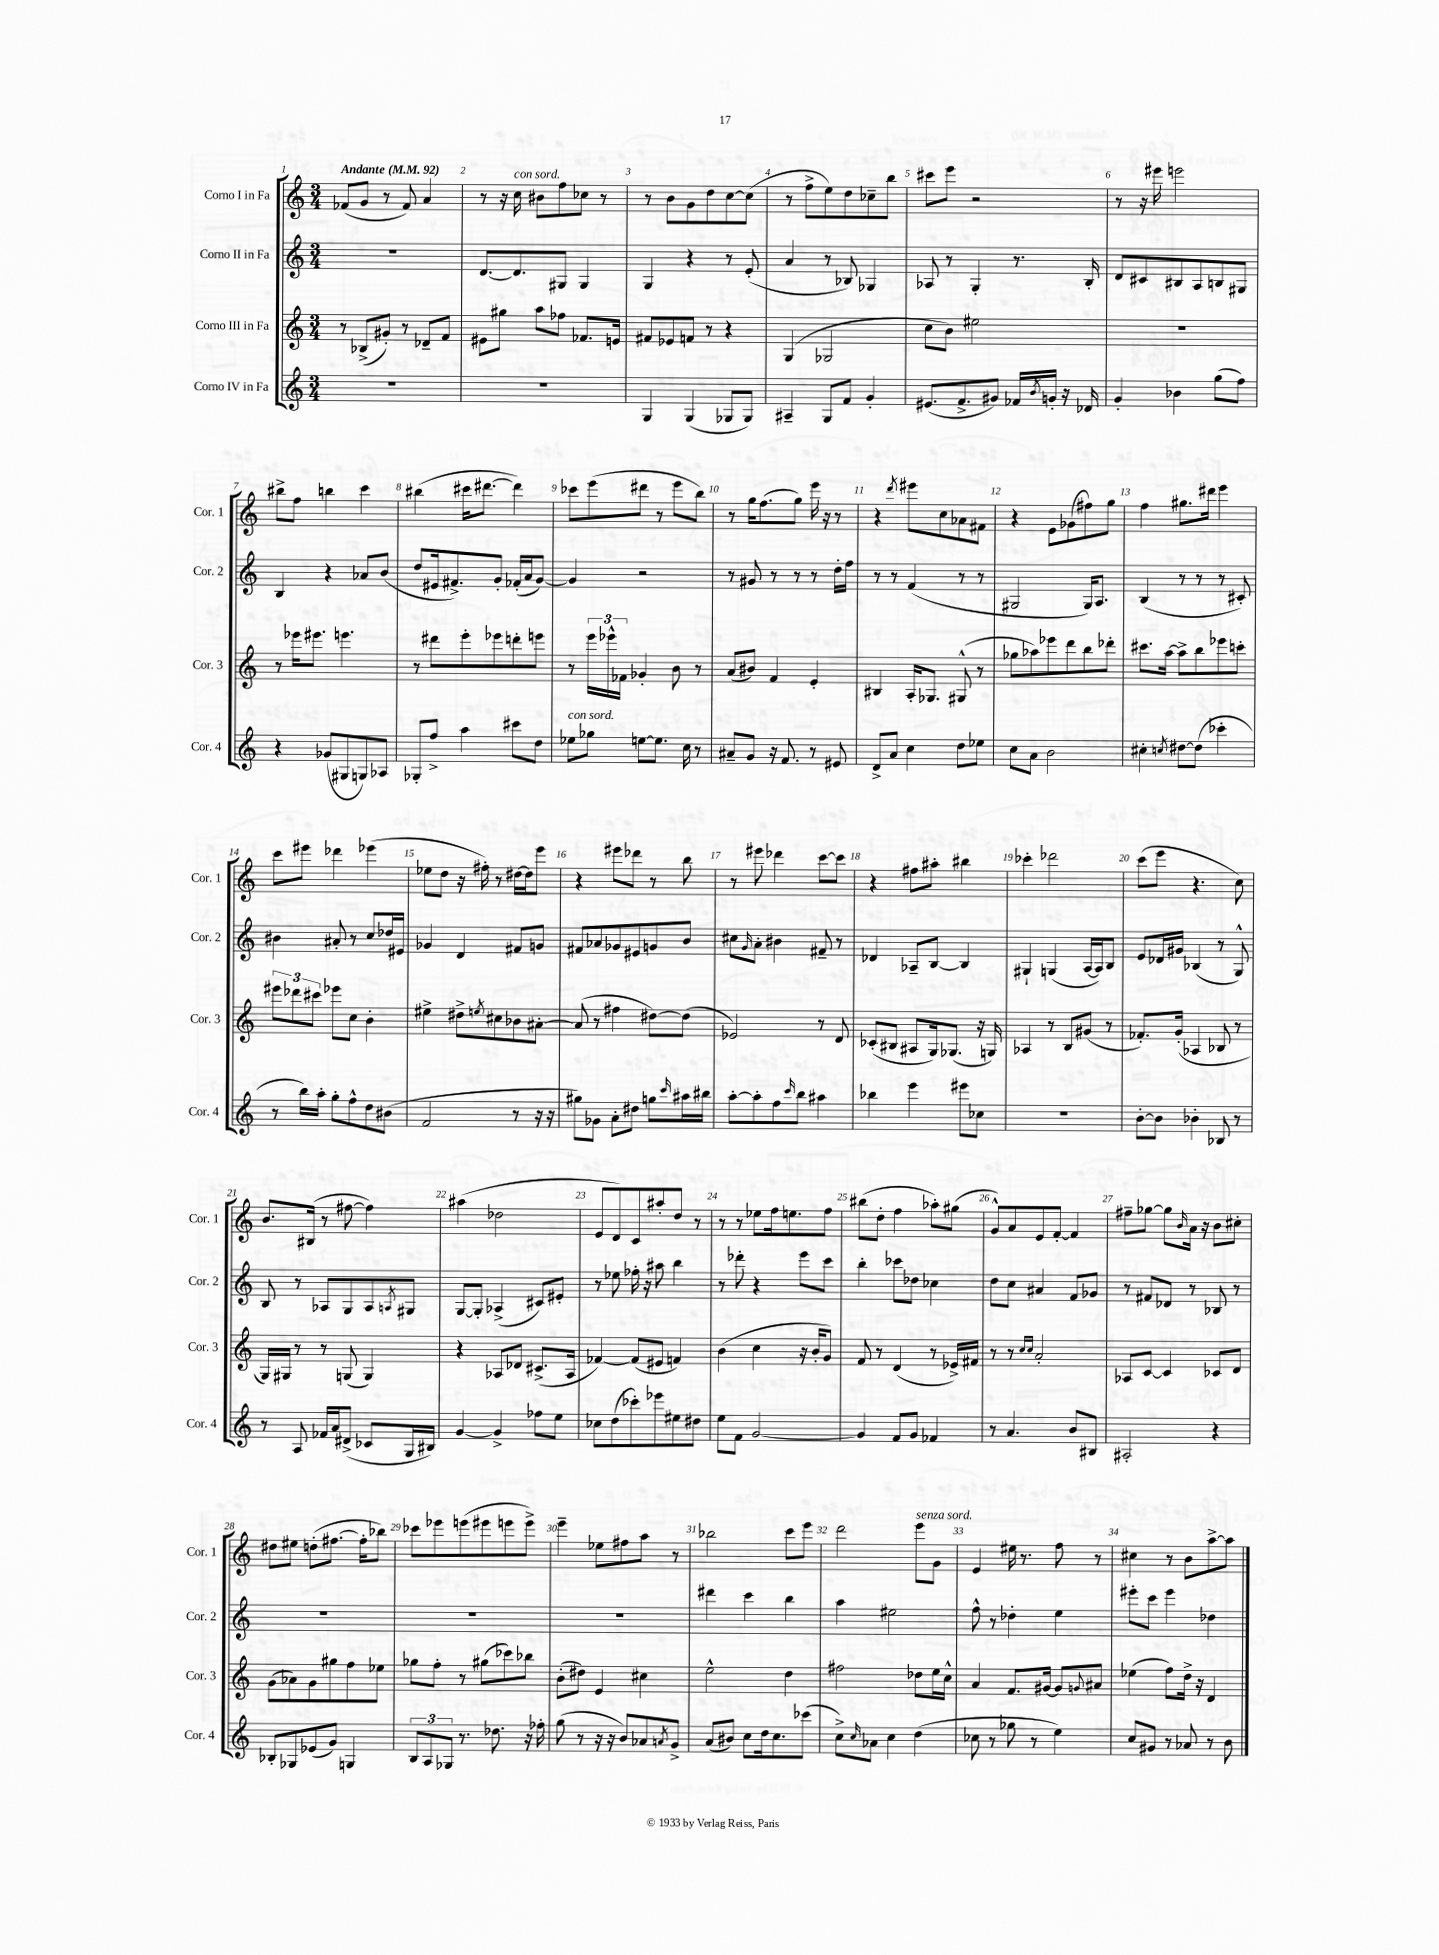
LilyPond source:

<<
\new StaffGroup <<
\new Staff = "s0" \with { instrumentName = "Corno I in Fa" shortInstrumentName = "Cor. 1" } {
    \clef treble \key c \major \numericTimeSignature \time 3/4 \tempo "Andante" 4 = 92
    fes'8( g'8 r8 fes'8) a'4 |
    r8 r16 c''16^\markup { \italic "con sord." } bis'8 f''8 ces''8 r8 |
    r8 b'8 g'8 d''8 c''8~ c''8( |
    r8 f''8-> e''8) d''8 ces''8-- b''8 |
    cis'''8 e'''8 r2 |
    r8 r16 eis'''16 e'''2 |
    bis''8-> f''8 b''4 c'''4 |
    bis''4( cis'''16 dis'''8.~ dis'''4) |
    ces'''8 e'''8( dis'''8 r8 e'''8 b''8) |
    r8 g''16 f''8.( g''8) e'''16 r16 r8 |
    r4 \acciaccatura { d'''8 } eis'''8 c''8 aes'8 fis'8 |
    r4 e'8 ges'8( fis''8) g''8 |
    f''4 gis''8. dis'''16 e'''4 |
    c'''8 eis'''8 des'''4 ees'''4( |
    ees''8 d''8 r16 fis''16-.) r8 dis''16~ dis''16 e'''8 |
    r4 eis'''8 des'''8 r8 b''8 |
    r8 eis'''8 des'''4 c'''8~ c'''8 |
    r4 fis''8 ais''8-. bis''4 |
    ces'''4-. des'''2 |
    c'''8( e'''8 r4. c''8) |
    b'8. bis16( r8 fis''8~ fis''4) |
    ais''4( des''2 |
    e'8 d'8) c'8 ais''8-. d''8 r8 |
    r8 r8 ees''8 f''16 e''8. f''8 |
    bis''8( d''8-. f''4 aes''8-.) gis''8( |
    g'8-^) a'8 e'8 f'8~-. f'4 |
    fis''8-- ges''8~ ges''8 \grace { b'16 } a'16 r16 b'8 cis''8-. |
    dis''8 eis''8 d''8-.( fis''8.~ fis''16-. bes''8) |
    ces'''8 ees'''8 e'''8( eis'''8 e'''8 e'''8->) |
    e'''4-- ees''8 fis''8 a''8 r8 |
    bes''2 c'''8 e'''8 |
    d'''2 e'''8^\markup { \italic "senza sord." } g'8 |
    e'4 eis''16 r8. f''8 r8 |
    cis''4 r8 b'8 a''8~-> a''8 \bar "|." |
}
\new Staff = "s1" \with { instrumentName = "Corno II in Fa" shortInstrumentName = "Cor. 2" } {
    \clef treble \key c \major \numericTimeSignature \time 3/4
    R2. |
    d'8.~ d'8. gis8 gis4 |
    g4 r4 r8 e'8-.( |
    a'4 r8 bes8) ges4 |
    aes8 r8 g4-. r8. b16-. |
    d'8 cis'8 bis8 a8 b8 gis8 |
    b4 r4 aes'8 b'8( |
    d''8 eis'16 fis'8.->) g'8-. fes'16-.( a'16 g'8~) |
    g'4 r2 |
    r8 gis'8 r8 r8 r8 d''16-. f''16 |
    r8 r8 f'4( r8 r8 |
    gis2 gis16) a8. |
    b4( r8 r8 r8 cis'8-.) |
    bis'4 ais'8-. r8 c''8 des''16 eis'16 |
    ges'4 d'4 fis'8 g'8 |
    fis'8 aes'8 ges'8 eis'8 g'8 b'8 |
    cis''8 \grace { g'16 } a'8-. bis'4 fis'8-- r8 |
    des'4 aes8-- b8~ b4 |
    gis4-! g4( a16~ a16) b8 |
    e'8 des'16 gis'16 bes4( r8 g8-^) |
    b8 r8 aes8 g8 aes8 \acciaccatura { a8 } gis8 |
    g8~ g8-. aes4->( cis'8) eis'8-. |
    r8 ees''8 fes''16-. r16 ais''8 b''4 |
    r8 des'''8-. r4 e'''8 c'''8 |
    b''4-. ces'''8 des''8 ces''4 |
    d''8 c''8 ais'4 f'8 ges'8 |
    r8 fis'8 des'8 r8 bes8 r8 |
    R2. |
    R2. |
    R2. |
    dis'''4 c'''4 b''4 |
    a''4 eis''2 |
    f''8-^ r8 des''4-. e''4 |
    eis'''8-. c'''8 eis'''4 des''4 \bar "|." |
}
\new Staff = "s2" \with { instrumentName = "Corno III in Fa" shortInstrumentName = "Cor. 3" } {
    \clef treble \key c \major \numericTimeSignature \time 3/4
    r8 bes8->( gis'8-.) r8 des'8-- f'8 |
    eis'8 gis''8 a''8 fes''8 fes'8. e'16 |
    fis'8 ees'8 f'8 r8 r4 |
    g4( ges2 |
    c''8 b'8) eis''2 |
    R2. |
    r8 ees'''16 eis'''8. e'''4. |
    r8 dis'''8 e'''8-. ees'''8 d'''8-. e'''8 |
    r8 \tuplet 3/2 { e'''16 ees'''16-^ fes'16 } ges'4-. b'8 r8 |
    a'8( bis'8) f'4 e'4-. |
    bis4 a16-. ges8. gis8-^( r8 |
    ges''8 aes''8) ees'''8 d'''8 b''8 des'''8-. |
    cis'''8. a''16~ a''8-> b''8 ees'''8 c'''8-. |
    \tuplet 3/2 { eis'''8 des'''8 cis'''8 } ees'''8 c''8 b'4-. |
    eis''4-> dis''8-> \acciaccatura { e''8 } cis''8 bes'8 ais'8~-. |
    ais'8( r8 fis''4 dis''8~) dis''8( |
    ees'2) r8 d'8 |
    ces'8-.( bis8 ais8 g16) ges8.( r16 g16) |
    aes4 r8 b8 gis'8( r8 |
    fes'8.-.) g'16-.( aes4 bes8 r8 |
    g16) gis16 r8 r8 g8( g4) |
    r4 aes8 des'8 cis'8.->( aes16 |
    fes'4~) fes'8( eis'8 f'4) |
    b'4( c''4 r16 b'16-. g'8) |
    f'8 r8 d'4( r8 ees'16->) fis'16 |
    r8 r8 \grace { c''16 c''16 } a'2-. |
    aes8 c'8~ c'4 ces'8 d'8 |
    g'8( aes'8) g'8 gis''8 f''8 ees''8 |
    ges''8 f''8-. r8 gis''8( ces'''8) bes''8 |
    b'8-.( dis''8) e'4 cis''4 |
    e''2-^ d''4 |
    fis''2 des''8 e''16 c''16-^ |
    a'4 f'8. gis'16~ gis'8 \appoggiatura { g'8 } ais'8 |
    ees''4( f''8) d''16-> r16 d'4 \bar "|." |
}
\new Staff = "s3" \with { instrumentName = "Corno IV in Fa" shortInstrumentName = "Cor. 4" } {
    \clef treble \key c \major \numericTimeSignature \time 3/4
    R2. |
    R2. |
    g4 g4( ges8 ges8) |
    ais4-- g8 f'8 g'4-. |
    eis'8.( f'8.-> gis'8) fes'16 \acciaccatura { b'8 } g'16-. r16 des'16 |
    g'4-. bes'4 g''8( f''8) |
    r4 ges'8( gis8 g8) aes8 |
    ges8-. f''8-> a''4 cis'''8 d''8 |
    ees''8^\markup { \italic "con sord." } ges''8 e''8~ e''8. c''16 r8 |
    ais'8-- g'8 r16 f'8. r8 eis'8 |
    d'8-> a'8 c''4 d''8 ees''8 |
    c''8 a'8 b'2 |
    cis''4-. \acciaccatura { c''8 } dis''8~ dis''8( ces'''4-. |
    r8 b''16) a''16-. g''8-. f''8-^ d''8 bis'8( |
    f'2 r8 r16 r16 |
    gis''8) ges'8 a'8-. dis''8 g''8 \grace { c'''16 } ais''16 bis''16 |
    a''8~-. a''8-. f''8 \grace { c'''16 } b''8 ais''4 |
    bes''4 e'''4 eis'''8 ces''8 |
    R2. |
    b'8~-. b'8 bes'4-. bes8 r8 |
    r8 a8 fes'16 a'16 dis'8->( ces'8 g16 bis16) |
    g'4~ g'4-> fes''8 e''8 |
    ces''8 d''8( ces'''8-.) ees'''8 eis''8 dis''8 |
    e''8 f'8 g'2~ |
    g'4 f'8 g'8 fes'4 |
    r8 a'4. b'8 bis8 |
    ais2-. r4 |
    bes8-. ges8 ees'8( g'8) g4 |
    \tuplet 3/2 { b8 a8 ges8 } r8. des''8. r16 fes''16-. |
    g''8( r8 r16 r16 b'8) aes'8 \acciaccatura { a'8 } g'8-> |
    a'8( bis'8) c''8 d''16 c''8. ces'''8( |
    c''8->) \grace { c''16 } aes'8 c''4 d''4( |
    ces''8 r8 ges''8 r8 e''4) |
    c''8 gis'8 r8 aes'8 r8 b'8 \bar "|." |
}
>>
>>
\layout { \context { \Score \override BarNumber.break-visibility = ##(#f #t #t) barNumberVisibility = #all-bar-numbers-visible } }
